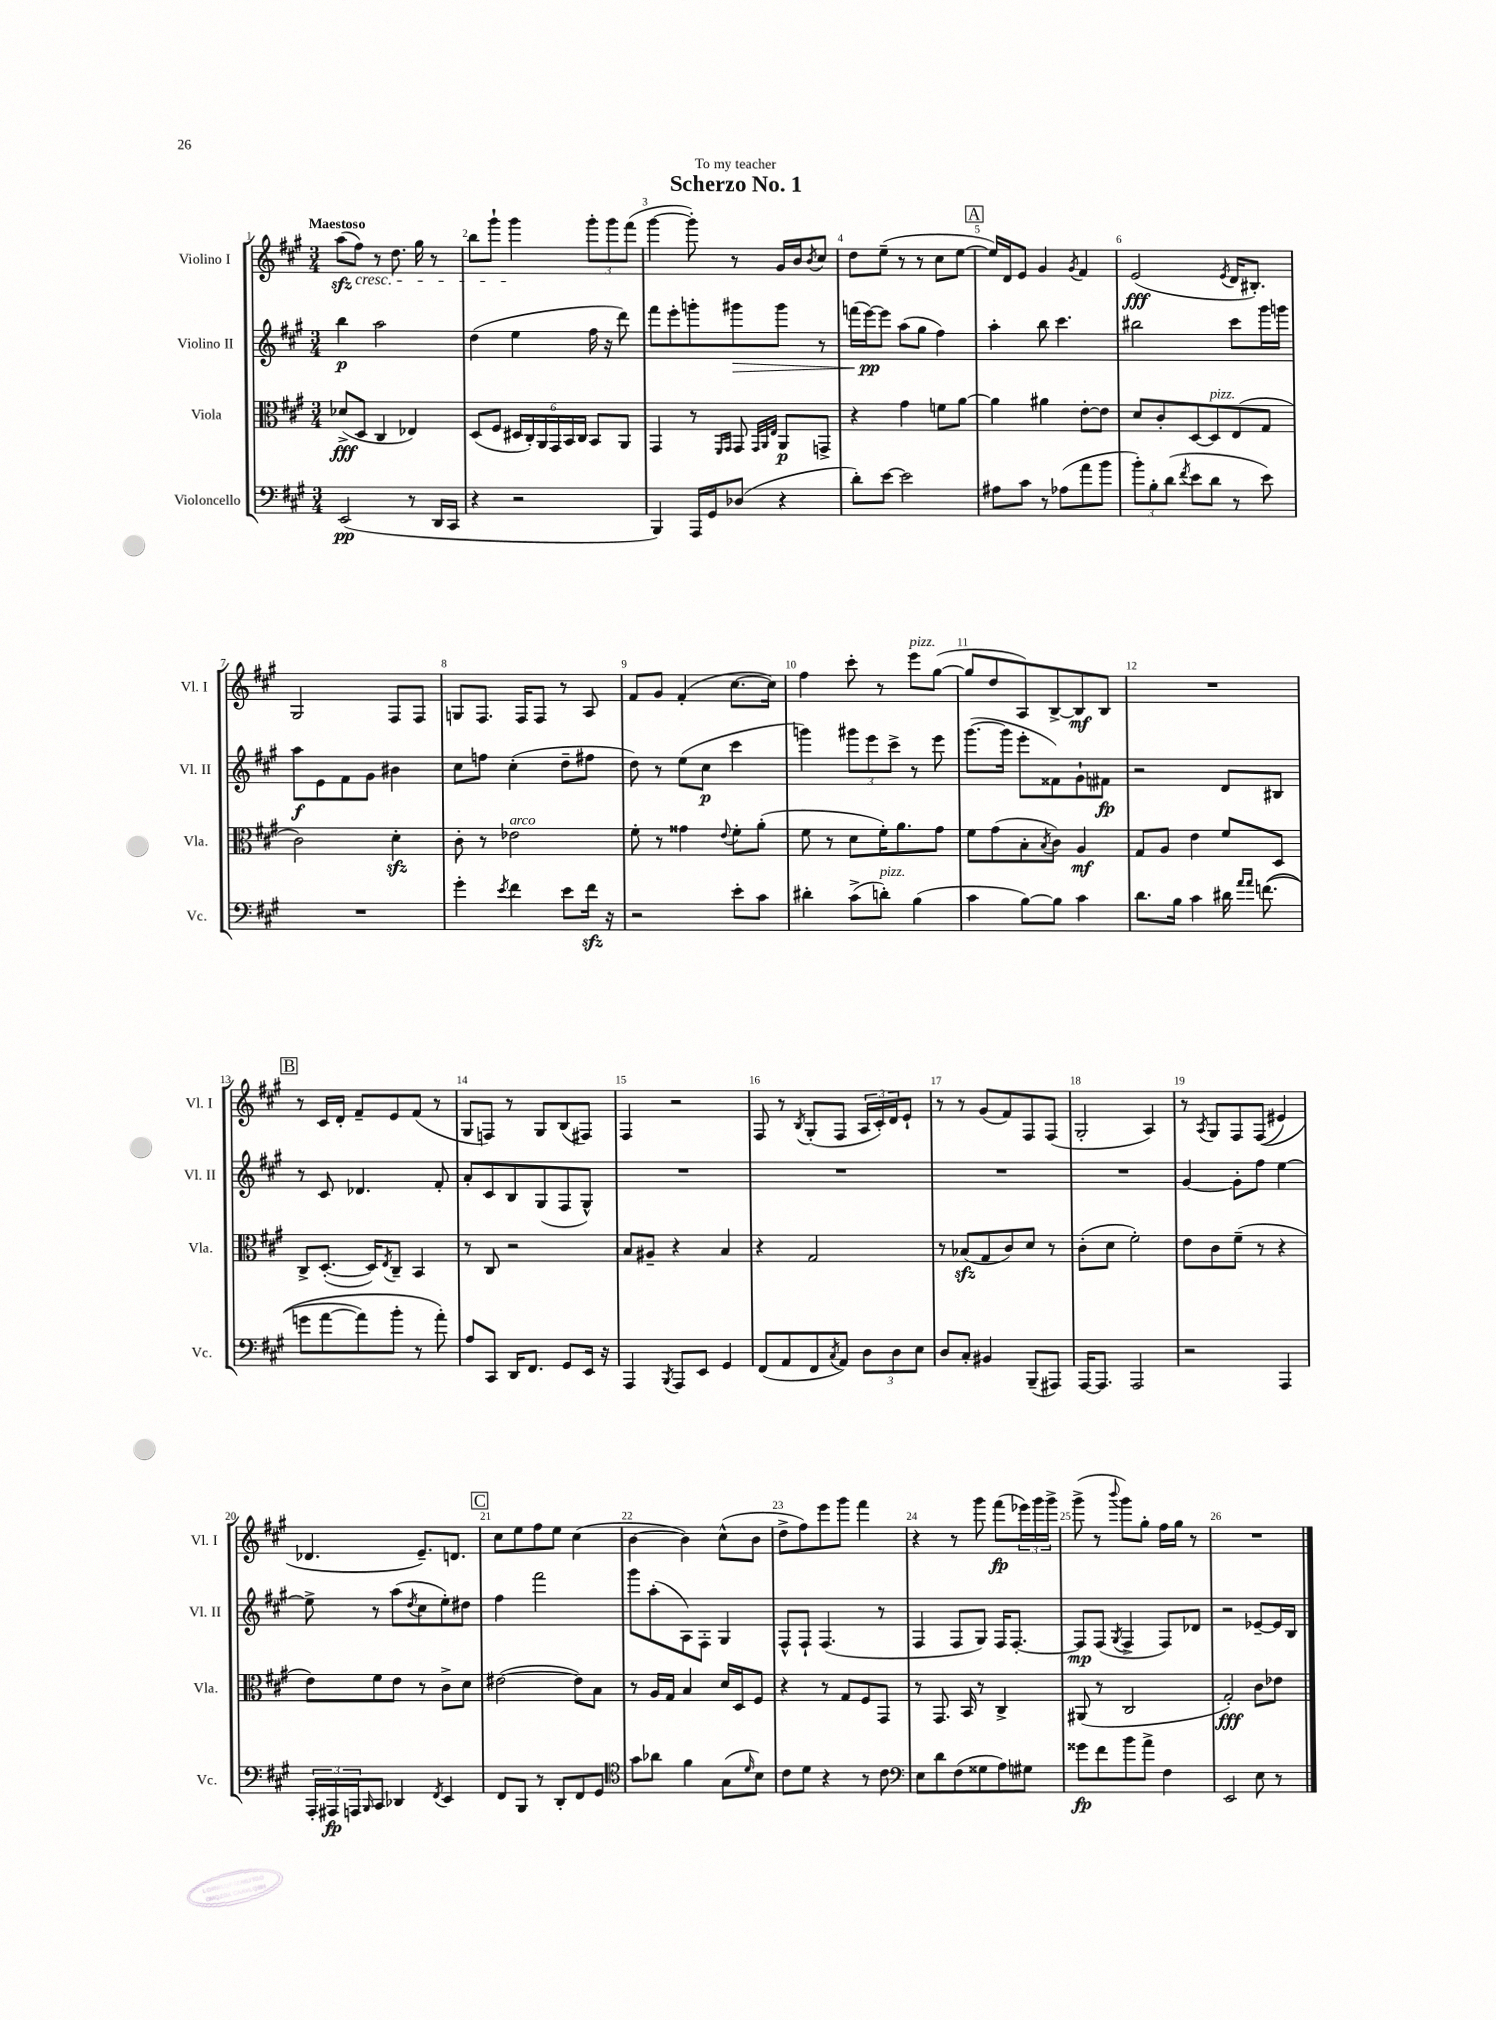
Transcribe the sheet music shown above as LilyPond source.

\header { title = "Scherzo No. 1" dedication = "To my teacher" }
<<
\new StaffGroup <<
\new Staff = "s0" \with { instrumentName = "Violino I" shortInstrumentName = "Vl. I" } {
    \clef treble \key a \major \numericTimeSignature \time 3/4 \tempo "Maestoso"
    a''8\sfz( fis''8\cresc) r8 d''8. gis''16 r8 |
    b''8 gis'''8-! gis'''4\! \tuplet 3/2 { gis'''8-. gis'''8 fis'''8( } |
    gis'''4~ gis'''8-.) r8 gis'16 b'16 \acciaccatura { b'8 } cis''8 |
    d''8 e''8--( r8 r8 cis''8 e''8~ |
    \mark \markup { \box "A" } e''16) d'16 e'8 gis'4 \acciaccatura { gis'8 } fis'4 |
    e'2\fff( \acciaccatura { e'8 } d'16 bis8.-.) |
    gis2 fis8 fis8 |
    g8 fis8. fis16 fis8 r8 a8 |
    fis'8 gis'8 fis'4-.( cis''8.~ cis''16) |
    fis''4 cis'''8-. r8 e'''8^\markup { \italic "pizz." } gis''8~( |
    gis''8 d''8 a8) b8~-> b8\mf b8 |
    R2. |
    \mark \markup { \box "B" } r8 cis'16 d'16-. fis'8-- e'8 fis'8( r8 |
    gis8 f8) r8 gis8 b8( fis8) |
    fis4 r2 |
    fis8 r8 \acciaccatura { b8 } gis8-.( fis8 \tuplet 3/2 { a16 cis'16-.) d'16 } e'8-! |
    r8 r8 gis'8( fis'8) fis8 fis8( |
    gis2-. a4) |
    r8 \acciaccatura { a8 } gis8 fis8 fis8(\( eis'4) |
    des'4. e'8.--\) d'8. |
    \mark \markup { \box "C" } cis''8 e''8 fis''8 e''8 cis''4( |
    b'4~ b'4) cis''8-^( b'8 |
    d''8-> fis''8) e'''8 gis'''8 fis'''4 |
    r4 r8 gis'''8 fis'''8\fp( \tuplet 3/2 { ees'''16) gis'''16 gis'''16-> } |
    gis'''8->( r8 \appoggiatura { b'''8 } gis'''8) gis''8-. fis''16 gis''16 r8 |
    R2. \bar "|." |
}
\new Staff = "s1" \with { instrumentName = "Violino II" shortInstrumentName = "Vl. II" } {
    \clef treble \key a \major \numericTimeSignature \time 3/4
    b''4\p a''2 |
    d''4( e''4 fis''16 r16 d'''8) |
    fis'''8 e'''8-. g'''8-. gis'''8\> gis'''8 r8 |
    f'''16( e'''16~\pp\!) e'''8 a''8( gis''8 fis''4) |
    \mark \markup { \box "A" } a''4-. b''8 cis'''4. |
    bis''2 cis'''8 gis'''16 g'''16 |
    a''8\f e'8 fis'8 gis'8 bis'4 |
    cis''8 f''8 cis''4-.( d''8-- fis''8 |
    d''8) r8 e''8( cis''8\p cis'''4 |
    g'''4) \tuplet 3/2 { gis'''8 e'''8 cis'''8-> } r8 e'''8 |
    gis'''8.~( gis'''16 e'''8-. fisis'8) gis'8-! fis'8\fp |
    r2 d'8 bis8 |
    \mark \markup { \box "B" } r8 cis'8 des'4. fis'8-. |
    a'8-. cis'8 b8 gis8( fis8 gis8-^) |
    R2. |
    R2. |
    R2. |
    R2. |
    gis'4~ gis'8-. fis''8 e''4~ |
    e''8-> r8 a''8( \acciaccatura { d''8 } cis''8 e''8-.) dis''8 |
    \mark \markup { \box "C" } fis''4 fis'''2 |
    gis'''8 a''8-.( a8) fis8-. gis4 |
    fis8-^ fis8-! fis4.( r8 |
    fis4 fis8 gis8) fis16 fis8.~-. |
    fis8\mp fis8( \acciaccatura { gis8 } fis4-> fis8) des'8 |
    r2 ees'8~-- ees'16 b16 \bar "|." |
}
\new Staff = "s2" \with { instrumentName = "Viola" shortInstrumentName = "Vla." } {
    \clef alto \key a \major \numericTimeSignature \time 3/4
    des'8->\fff( d8 cis4 ees4) |
    d8( fis8 \tuplet 6/4 { dis16 cis16-.) a,16 gis,16 b,16 cis16 } b,8 a,8 |
    gis,4 r8 \grace { fis,16 gis,16 } gis,8 \grace { gis,32 a,32 e32 } a,8\p g,8-> |
    r4 gis'4 f'8 a'8~ |
    \mark \markup { \box "A" } a'4 ais'4 e'8~-. e'8 |
    d'8 cis'8-. d8~ d8^\markup { \italic "pizz." } e8( gis8 |
    cis'2) d'4-.\sfz |
    cis'8-. r8 ees'2^\markup { \italic "arco" } |
    fis'8-. r8 gisis'4 \appoggiatura { e'8 } fis'8-. a'8-.( |
    fis'8 r8 d'8 fis'16-.) a'8. gis'8 |
    fis'8 gis'8( b8-. \acciaccatura { b8 } cis'8) a4\mf |
    gis8 a8 e'4 fis'8 d8 |
    \mark \markup { \box "B" } cis8-> d8.~-.( d16) \acciaccatura { e8 } cis8-- b,4 |
    r8 cis8 r2 |
    b8 ais8-- r4 b4 |
    r4 gis2 |
    r8 bes8\sfz( gis8 cis'8) d'8 r8 |
    cis'8-.( d'8 fis'2-.) |
    e'8 cis'8 fis'8--( r8 r4 |
    e'8) fis'8 e'8 r8 cis'8-> d'8 |
    \mark \markup { \box "C" } eis'2~( eis'8) b8 |
    r8 a16 gis16 b4 d'16 d16 fis8 |
    r4 r8 gis8 fis8 gis,8 |
    r8 gis,8. b,16 r8 cis4-> |
    ais,8( r8 cis2 |
    gis2-.\fff) cis'8 ees'8 \bar "|." |
}
\new Staff = "s3" \with { instrumentName = "Violoncello" shortInstrumentName = "Vc." } {
    \clef bass \key a \major \numericTimeSignature \time 3/4
    e,2\pp( r8 d,16 cis,16 |
    r4 r2 |
    b,,4) a,,16 gis,16 des8( r4 |
    d'8-.) e'8~ e'2 |
    \mark \markup { \box "A" } ais8 cis'8 r8 aes8( a'8 b'8 |
    \tuplet 3/2 { b'8-.) b8-. d'8( } \acciaccatura { fis'8 } e'8 d'8 r8 e'8) |
    R2. |
    gis'4-. \acciaccatura { e'8 } fis'4 e'8 fis'16\sfz r16 |
    r2 e'8-. cis'8 |
    dis'4-. cis'8->( d'8-.^\markup { \italic "pizz." }) b4( |
    cis'4 b8~) b8 cis'4 |
    d'8. b16 cis'4 dis'16 \grace { a'16 a'16 } f'8.(\( |
    \mark \markup { \box "B" } g'8 a'8~ a'8) b'8-. r8 a'8-.\) |
    a8 cis,8 d,16 fis,8. gis,8 e,16 r16 |
    a,,4 \acciaccatura { b,,8 } a,,8 e,8 gis,4 |
    fis,8( a,8 fis,8 \acciaccatura { cis8 } a,8) \tuplet 3/2 { d8 d8 e8 } |
    d8 cis8-. bis,4 b,,8--( ais,,8) |
    a,,16~ a,,8. a,,2 |
    r2 a,,4 |
    \tuplet 3/2 { a,,16-. ais,,16\fp a,,16 } \grace { b,,16 } cis,8 des,4 \acciaccatura { fis,8 } e,4 |
    \mark \markup { \box "C" } fis,8 b,,8 r8 d,8-. fis,8 gis,8 |
    \clef tenor gis'8 aes'8 fis'4 gis8( \grace { d'16 } b8) |
    cis'8 d'8 r4 r8 cis'8 |
    \clef bass e8 d'8 fis8( gisis8 a8) gis8 |
    gisis'8\fp fis'8 b'8 a'8-> fis4 |
    e,2 e8 r8 \bar "|." |
}
>>
>>
\layout { \context { \Score \override BarNumber.break-visibility = ##(#f #t #t) barNumberVisibility = #all-bar-numbers-visible } }
